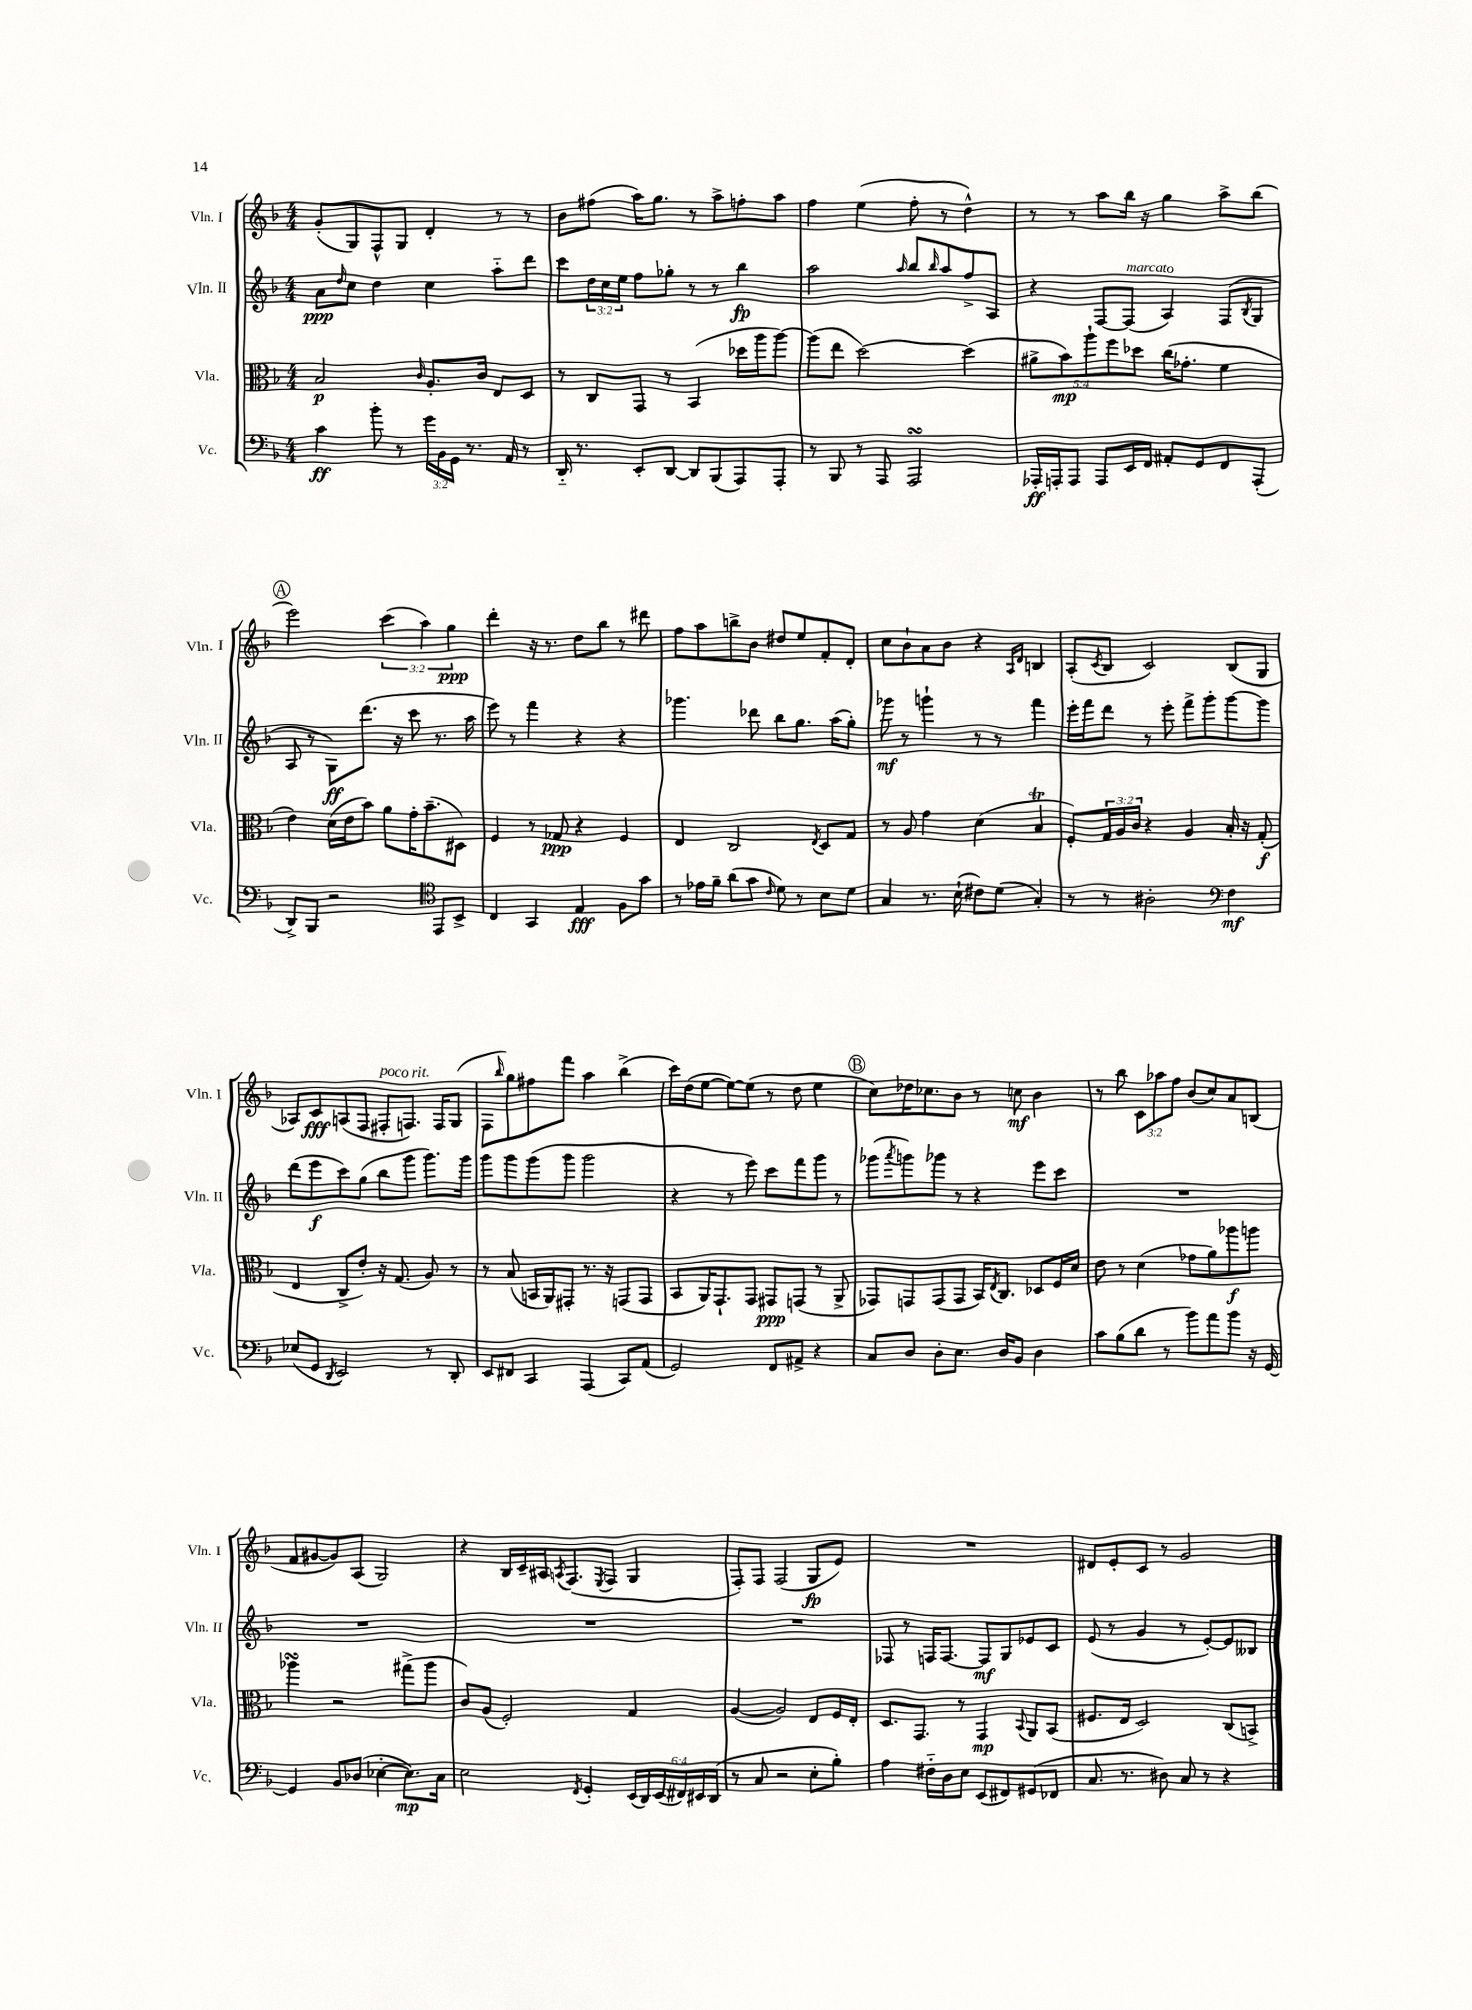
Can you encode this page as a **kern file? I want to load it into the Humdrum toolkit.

**kern	**kern	**kern	**kern
*staff4	*staff3	*staff2	*staff1
*clefF4	*clefC3	*clefG2	*clefG2
*k[b-]	*k[b-]	*k[b-]	*k[b-]
*M4/4	*M4/4	*M4/4	*M4/4
4c\	2B-/	8a\L	(8g'/L
.	.	16qqdd/	.
.	.	8cc\J	8G/)
8b-'\	.	4dd\	8F^^/
8r	.	.	8G/J
.	16qqc/	.	.
24g\LL	8.A'/L	4cc\	4d'/
24BB-\	.	.	.
24GG\JJ	.	.	.
8.r	.	.	.
.	16c/Jk	.	.
.	8E/L	8aa'~\L	8r
16AA/	.	.	.
8r	8D/J	8ddd\J	8r
=	=	=	=
16DD'~/	8r	8ccc\L	8b-\L
8.r	.	.	.
.	8C/L	24dd\L	(8ff#\J
.	.	24cc\	.
.	.	24ee\JJ	.
8EE'/L	8GG/J	8ff\L	16aa\LK)
.	.	.	8.gg\J
[8DD/J	8r	8gg-'\J	.
8DD/]L	(4BB-/	8r	8r
(8BBB-/	.	8r	8aa^\L
8AAA/)	16dd-\LL	4bb-\	8ff'\
.	16aa\J	.	.
8AAA'/J	[8aa\J)	.	8aa\J
=	=	=	=
8r	(8aa\]L	2aa\	4ff\
8BBB-/	8ee\J	.	.
8r	[2dd\)	.	(4ee\
8AAA/	.	.	.
.	.	16qqaa/	.
2AAA/	.	8bb-/L	8ff'\
.	.	16qqbb-/	.
.	.	8aa/	8r
.	(4dd\]	8ff^/	4dd^^\)
.	.	8A/J	.
=	=	=	=
16AAA-'/LL	10a#^\L	4r	8r
16AAA'/J	.	.	.
.	10b-\)	.	.
8AAA/J	.	.	8r
.	10aa`\	.	.
8AAA/L	.	[8F/L	8aa\L
.	10ff\	.	.
16EE/L	.	(8F/]J	16bb-\Jk
.	10dd-\J	.	.
16FF/JJ	.	.	16r
8AA#'/L	(16cc\LK	4A/)	4gg\
.	8.g-'\J	.	.
8GG/	.	.	.
8FF/	4f\	(8F/L	8aa^\L
.	.	8qB-/	.
(8AAA'/J	.	8G/J	(8bb-\J
=	=	=	=
8DD^/L)	4e\)	8A/	2eee\)
8BBB-/J	.	8r	.
2r	(16d\LL	8G\L)	.
.	16e\J	.	.
.	8b-\J)	(8.ddd\J	.
.	8a\L	.	(6ccc\
.	.	16r	.
.	16g'\K	8ccc\	.
.	.	.	6aa\)
.	(8.b-~\	.	.
*clefC4	*	*	*
8EE/L	.	8.r	.
.	.	.	6gg\
8BB-^/J	8D#\J)	.	.
.	.	16aa\	.
=	=	=	=
4C/	4F/	8eee\)	4ddd'\
.	.	8r	.
4GG/	8r	4fff\	16r
.	.	.	8.r
.	8G-/	.	.
4E/	4r	4r	8dd\L
.	.	.	8bb-\J
8F\L	4F/	4r	8r
8g\J	.	.	8ddd#\
=	=	=	=
8r	4E/	4.ggg-\	8ff\L
16e-\LL	.	.	8aa\
16f~\JJ	.	.	.
(8a\L	2C/	.	8bb^\
8g\J	.	8ddd-\	8b-\J
16qqc/	.	.	.
8d\)	.	8bb-\L	8dd#/L
8r	.	8.gg\J	8ee/
.	8qE/	.	.
8B-\L	8D/L	.	8f'/
.	.	(16aa\LK	.
8d\J	8G/J	8gg'\J)	8d'/J
=	=	=	=
4G/	8r	8ggg-\	8cc\L
.	8A/	8r	8b-`\
8.r	4g\	4ggg`\	8a\
.	.	.	8b-\J
(16B-`\	.	.	.
8c#\L)	(4d\	8r	4r
(8d\J	.	8r	.
.	.	.	16qqA/LL
.	.	.	16qqd/JJ
4G'/)	4B-/	4fff\	4B/
=	=	=	=
8r	8F'/L)	16eee'\LL	(8A'/L
.	.	16fff\J	.
.	.	.	8qc/
8r	24G/L	8ddd\J	8B-/J
.	24A/	.	.
.	24c/JJ	.	.
2A#'\	4r	8r	2c/)
.	.	8eee'\	.
.	4A/	8fff^\L	.
.	.	8ggg'\	.
*clefF4	*	*	*
4F\	16B-'/	[8ggg\	(8B-/L
.	16r	.	.
.	(8G'/	8ggg\]J	8G/J
=	=	=	=
(8E-/L	4E/	(8ddd\L	8A-/L)
8GG/J	.	8eee\	8c/
8qDD/	.	.	.
2EE/)	8C^/L	8ccc\)	(8A/
.	8e'/J)	(8gg\J	8F/J
.	16r	8bb-\L	8F#'/L
.	(8.G/	.	.
.	.	8ggg\J	8.F/J)
8r	8A/)	8.ggg\L)	.
.	.	.	16F/LK
8DD'/	8r	.	(8G/J
.	.	16ggg\Jk	.
=	=	=	=
8EE/L	8r	8ggg\L	8F\L
.	.	.	16qqbb-/
8FF#/J	(8B-/	8ggg\	8gg\)
4CC/	16BB/LL	(8ggg\	8ff#\
.	16AA/J)	.	.
.	8GG#'/J	8ggg\J	8fff\J
(4AAA/	8.r	2ggg\	4aa\
.	16r	.	.
8CC/L)	(8GG/L	.	(4bb-^\
(8AA/J	8GG/J	.	.
=	=	=	=
2GG/)	8BB-/L	4r	16ccc\LL)
.	.	.	(16dd\J
.	16AA/K)	.	[8ee\J
.	8.GG`/	.	.
.	.	8r	8ee\_L)
.	8GG/J	8eee\)	(8ee\]J
8FF/L	8GG#/L	8ccc\L	8r
8AA#^/J	(8GG/J	8fff\	8dd\
4r	8r	8ggg\J	4ee\
.	8AA^/	8r	.
=	=	=	=
8C/L	8GG-/L)	(8ggg-\L	8cc\L)
.	.	8qaaa/	.
8D/J	8GG/	8ggg\)	16dd-\K
.	.	.	8.cc-\
8D'\L	(8GG/	8ggg-\J	.
8.E\J	8GG/J	8r	8b-\J
.	16BB-/LK)	4r	8r
.	8qE/	.	.
16D/LK	8.C/J	.	.
8BB-/J	.	.	8cc\
4D\	8D-/L	8eee\L	4b-\
.	16F/L	8ccc\J	.
.	16d/JJ	.	.
=	=	=	=
8c\L	8e\	1r	8r
(8B-\	8r	.	8bb-\
8d\J	(4d\	.	12c\L
.	.	.	12aa-\
8r	.	.	.
.	.	.	12ff\J
8b-\L)	8g-\L	.	(8b-/L
8a\	8a\)	.	8cc/)
8b-\J	8aa-\	.	8a/
16r	8aa\J	.	(8B/J
[16GG/	.	.	.
=	=	=	=
4GG/]	4aa-\	1r	8f/L
.	.	.	[8g#/
8BB-/L	2r	.	8g#/])
(8D-/J	.	.	(8A/J
[4E-'\	.	.	2G/)
8.E-\]L)	(8gg#^\L	.	.
.	8aa-\J	.	.
16C\Jk	.	.	.
=	=	=	=
2E\	8c/L)	1r	4r
.	(8A/J	.	.
.	2F'/)	.	16B-/LL
.	.	.	16c~/
.	.	.	16A#/J
.	.	.	8qA/
.	.	.	(8.F/
8qFF/	.	.	.
4GG'/	.	.	.
.	.	.	8qE/
.	.	.	8F/J
(24EE/LL	4G/	.	4G/
24DD/)	.	.	.
(24EE/	.	.	.
24FF#/)	.	.	.
24EE#/	.	.	.
(24DD/JJ	.	.	.
=	=	=	=
8r	([4A/	1r	8F'/L)
8C/	.	.	8F/J
2r	2A/])	.	(2F/
8E'\L	8E/L	.	8G/L
8B-'\J)	16F/L	.	8e/J)
.	16E'/JJ	.	.
=	=	=	=
4A\	8.D/L	8F-/	1r
.	.	8r	.
.	8.GG/J	.	.
16F#'~\LL	.	16F/LK	.
16D\J	.	[8.F/J	.
8E\J	8r	.	.
(8EE/L	4GG/	8F/]L	.
8FF#/)	.	8G/	.
.	8qqBB-/	.	.
(8GG#/	8AA/L	8e-/	.
8FF-/J	(8BB-/J	8c/J	.
=	=	=	=
8.C/	8.F#/L	(8e/	8d#/L
.	.	8r	8e'/
8.r	16E/Jk	.	.
.	2D/)	4g/	8c/J
8D#\)	.	.	8r
8C/	.	8r	2g/
8r	.	[8e'/L)	.
4r	(8C/L	8e/]	.
.	8BB^/J)	8B--/J	.
==	==	==	==
*-	*-	*-	*-
